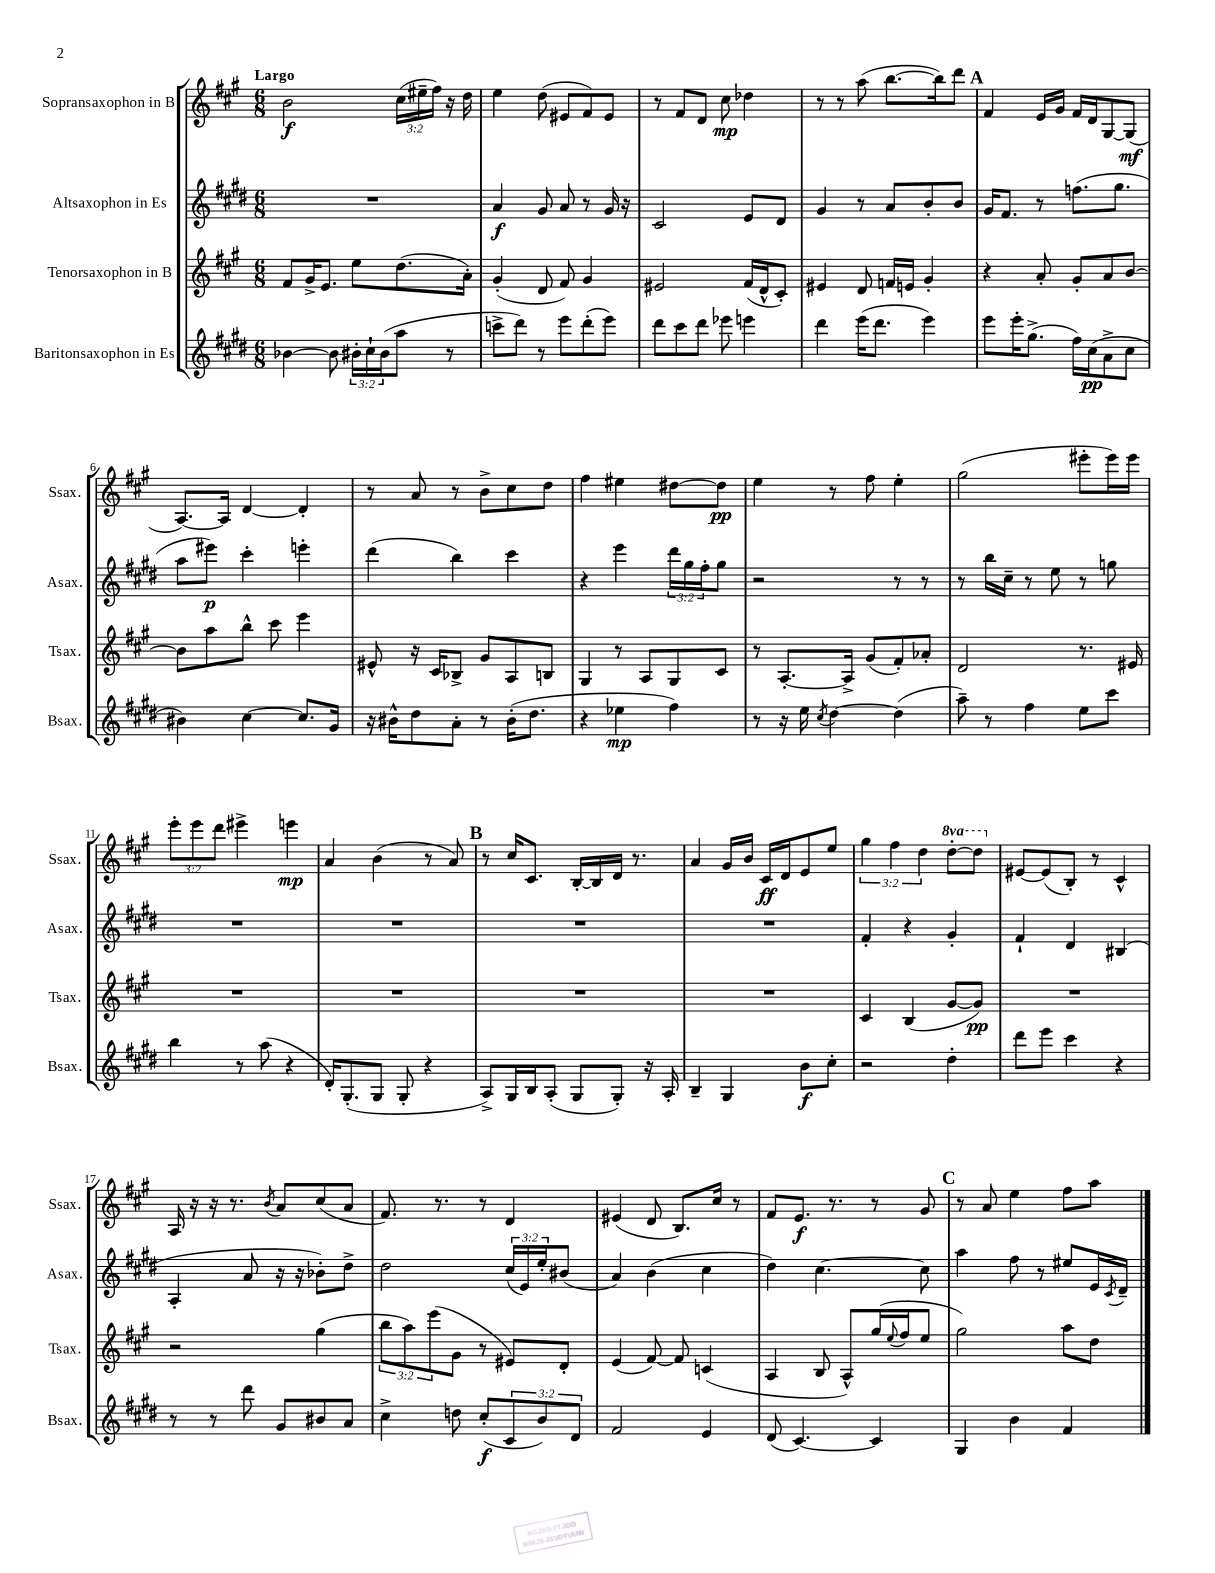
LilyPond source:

<<
\new StaffGroup <<
\new Staff = "s0" \with { instrumentName = "Sopransaxophon in B" shortInstrumentName = "Ssax." } {
    \clef treble \key a \major \numericTimeSignature \time 6/8 \override Staff.TupletNumber.text = #tuplet-number::calc-fraction-text \set Staff.ottavationMarkups = #ottavation-simple-ordinals \tempo "Largo"
    b'2\f \tuplet 3/2 { cis''16( eis''16-- fis''16) } r16 d''16 |
    e''4 d''8( eis'8 fis'8) eis'8 |
    r8 fis'8 d'8 cis''8\mp des''4 |
    r8 r8 a''8( b''8.~ b''16) d'''8 |
    \mark \markup { \bold "A" } fis'4 e'16 gis'16 fis'16 d'16 gis8~ gis8\mf( |
    a8.~) a16 d'4~ d'4-. |
    r8 a'8 r8 b'8-> cis''8 d''8 |
    fis''4 eis''4 dis''8~ dis''8\pp |
    e''4 r8 fis''8 e''4-. |
    gis''2( eis'''8-. eis'''16) eis'''16 |
    \tuplet 3/2 { e'''8-. e'''8 d'''8 } eis'''4-> e'''4\mp |
    a'4 b'4( r8 a'8) |
    \mark \markup { \bold "B" } r8 cis''16 cis'8. b16~-. b16 d'16 r8. |
    a'4 gis'16 b'16 cis'16\ff d'16 e'8 e''8 |
    \tuplet 3/2 { gis''4 fis''4 d''4 } \ottava #1 d'''8~-. d'''8 \ottava #0 |
    eis'8~ eis'8( b8-.) r8 cis'4-^ |
    a16 r16 r16 r8. \acciaccatura { b'8 } a'8 cis''8( a'8 |
    fis'8.) r8. r8 d'4 |
    eis'4( d'8 b8.) cis''16 r8 |
    fis'8 e'8.\f r8. r8 gis'8 |
    \mark \markup { \bold "C" } r8 a'8 e''4 fis''8 a''8 \bar "|." |
}
\new Staff = "s1" \with { instrumentName = "Altsaxophon in Es" shortInstrumentName = "Asax." } {
    \clef treble \key e \major \numericTimeSignature \time 6/8 \override Staff.TupletNumber.text = #tuplet-number::calc-fraction-text
    R2. |
    a'4\f gis'8 a'8 r8 gis'16 r16 |
    cis'2 e'8 dis'8 |
    gis'4 r8 a'8 b'8-. b'8 |
    \mark \markup { \bold "A" } gis'16 fis'8. r8 f''8.( gis''8. |
    a''8 eis'''8\p) cis'''4-. e'''4-. |
    dis'''4( b''4) cis'''4 |
    r4 e'''4 \tuplet 3/2 { dis'''16 gis''16 fis''16-. } gis''8 |
    r2 r8 r8 |
    r8 b''16 cis''16-- r8 e''8 r8 g''8 |
    R2. |
    R2. |
    \mark \markup { \bold "B" } R2. |
    R2. |
    fis'4-. r4 gis'4-. |
    fis'4-! dis'4 bis4( |
    a4-. a'8 r16 r16 bes'8-.) dis''8-> |
    dis''2 \tuplet 3/2 { cis''16( e'16) e''16-. } bis'8( |
    a'4) b'4( cis''4 |
    dis''4) cis''4.~ cis''8 |
    \mark \markup { \bold "C" } a''4 fis''8 r8 eis''8 e'16 \acciaccatura { cis'8 } dis'16-- \bar "|." |
}
\new Staff = "s2" \with { instrumentName = "Tenorsaxophon in B" shortInstrumentName = "Tsax." } {
    \clef treble \key a \major \numericTimeSignature \time 6/8 \override Staff.TupletNumber.text = #tuplet-number::calc-fraction-text
    fis'8 gis'16-> e'8. e''8 d''8.( a'16-.) |
    gis'4-.( d'8 fis'8) gis'4 |
    eis'2 fis'16( d'16-^ cis'8-.) |
    eis'4 d'8 f'16 e'16 gis'4-. |
    \mark \markup { \bold "A" } r4 a'8-. gis'8-. a'8 b'8~ |
    b'8 a''8 b''8-^ cis'''8 e'''4 |
    eis'8-^ r16 cis'16 bes8-> gis'8 a8 b8 |
    gis4 r8 a8 gis8 cis'8 |
    r8 a8.~-. a16-> gis'8( fis'8-.) aes'8-. |
    d'2 r8. eis'16 |
    R2. |
    R2. |
    \mark \markup { \bold "B" } R2. |
    R2. |
    cis'4 b4( gis'8~ gis'8\pp) |
    R2. |
    r2 gis''4( |
    \tuplet 3/2 { b''8 a''8) e'''8( } gis'8 r8 eis'8) d'8-. |
    e'4( fis'8~) fis'8 c'4( |
    a4 b8 a8-^) gis''16( \appoggiatura { e''8 } fis''16 e''8 |
    \mark \markup { \bold "C" } gis''2) a''8 d''8 \bar "|." |
}
\new Staff = "s3" \with { instrumentName = "Baritonsaxophon in Es" shortInstrumentName = "Bsax." } {
    \clef treble \key e \major \numericTimeSignature \time 6/8 \override Staff.TupletNumber.text = #tuplet-number::calc-fraction-text
    bes'4~ bes'8 \tuplet 3/2 { bis'16-. cis''16-! bis'16( } a''8 r8 |
    c'''8-> dis'''8) r8 e'''8 dis'''8-.( e'''8) |
    dis'''8 cis'''8 dis'''8 ees'''8 e'''4 |
    dis'''4 e'''16( dis'''8. e'''4) |
    \mark \markup { \bold "A" } e'''8 e'''16-. gis''8.->( fis''16) cis''16\pp( a'8-> cis''8 |
    bis'4) cis''4~ cis''8. gis'16 |
    r16 bis'16-^ dis''8 a'8-. r8 bis'16-.( dis''8. |
    r4 ees''4\mp fis''4) |
    r8 r16 e''16 \acciaccatura { cis''8 } dis''4~ dis''4( |
    a''8--) r8 fis''4 e''8 cis'''8 |
    b''4 r8 a''8( r4 |
    dis'16-.) gis8.-.( gis8 gis8-. r4 |
    \mark \markup { \bold "B" } a8->) gis16 b16 a8-.( gis8 gis8-.) r16 a16-. |
    b4-- gis4 b'8\f cis''8-. |
    r2 dis''4-. |
    dis'''8 e'''8 cis'''4 r4 |
    r8 r8 dis'''8 gis'8 bis'8 a'8 |
    cis''4-> d''8 cis''8-.\f( \tuplet 3/2 { cis'8 b'8) dis'8 } |
    fis'2 e'4 |
    dis'8( cis'4.~) cis'4 |
    \mark \markup { \bold "C" } gis4 b'4 fis'4 \bar "|." |
}
>>
>>
